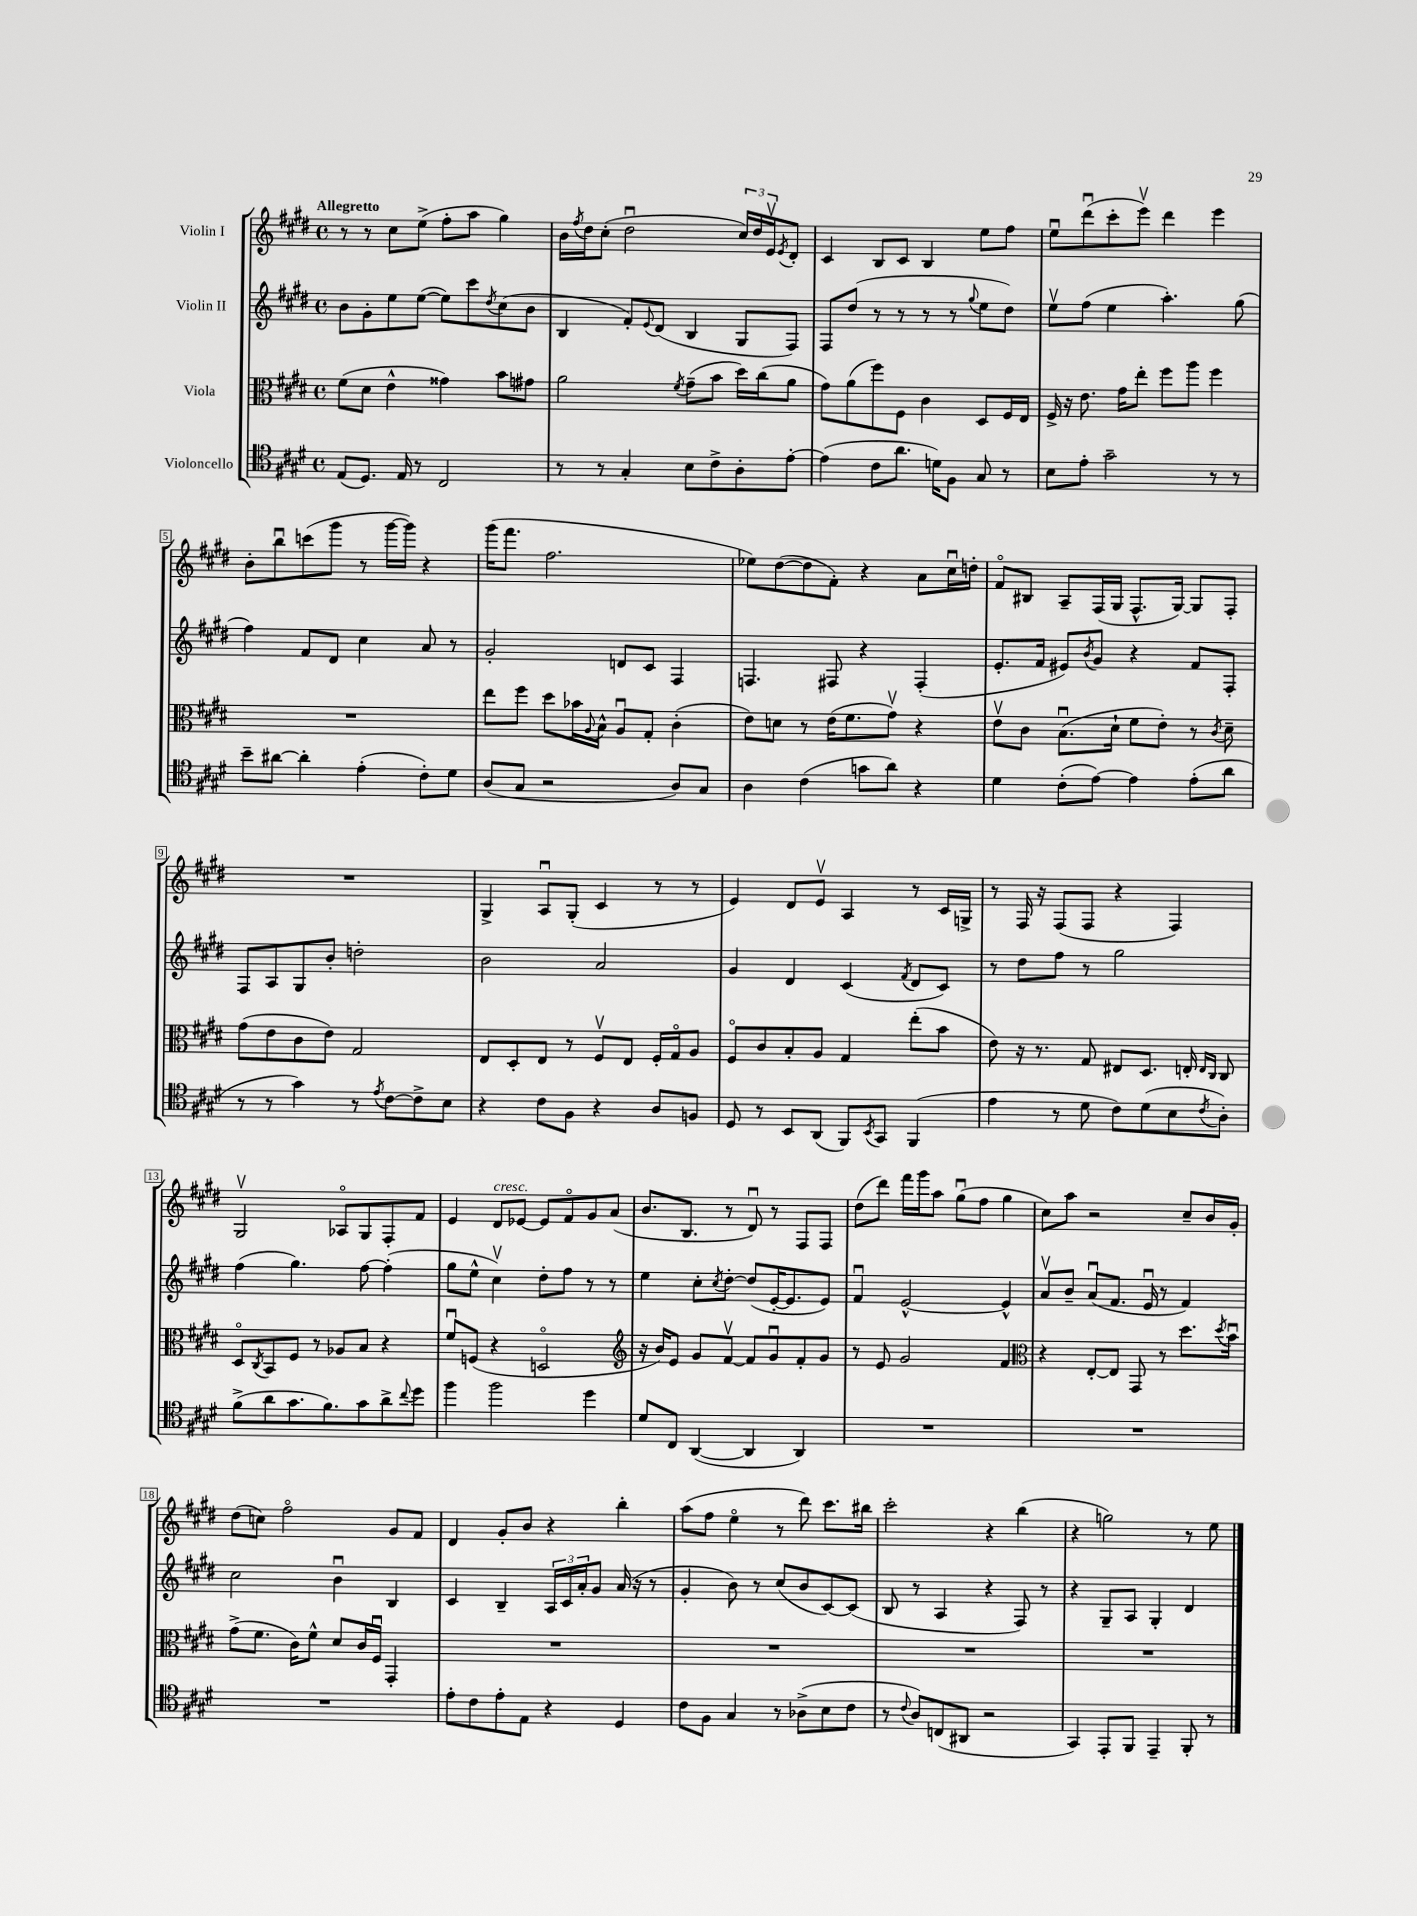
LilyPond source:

<<
\new StaffGroup <<
\new Staff = "s0" \with { instrumentName = "Violin I" } {
    \clef treble \key e \major \defaultTimeSignature \time 4/4 \tempo "Allegretto"
    r8 r8 cis''8 e''8->( fis''8-. a''8 gis''4) |
    b'16 \acciaccatura { fis''8 } dis''16 cis''8-.( dis''2\downbow \tuplet 3/2 { cis''16) dis''16 e'16\upbow } \acciaccatura { e'8 } dis'8-. |
    cis'4 b8 cis'8 b4 e''8 fis''8 |
    e''8\downbow dis'''8\downbow( cis'''8-. e'''8\upbow) dis'''4 e'''4 |
    b'8-. b''8\downbow c'''8( gis'''8 r8 gis'''16~ gis'''16) r4 |
    gis'''16( fis'''8. fis''2. |
    ees''8) dis''8~( dis''8 fis'8-.) r4 a'8 cis''16\downbow d''16-. |
    fis'8\flageolet bis8 a8-- fis16( gis16 fis8.-^ gis16~) gis8 fis8-. |
    R1 |
    gis4-> a8\downbow gis8-.( cis'4 r8 r8 |
    e'4) dis'8 e'8\upbow a4 r8 cis'16 g16-> |
    r8 fis16 r16 fis8( fis8 r4 fis4) |
    gis2\upbow aes8\flageolet gis8 fis8-. fis'8 |
    e'4 dis'8^\markup { \italic "cresc." } ees'8~ ees'8 fis'8\flageolet gis'8 a'8( |
    b'8. b8. r8 dis'8\downbow) r8 fis8 fis8 |
    dis''8( dis'''8) fis'''16 gis'''16 a''8 gis''8\downbow( fis''8 gis''4 |
    cis''8) a''8 r2 cis''8-- b'16 gis'16-. |
    dis''8( c''8) fis''2\flageolet gis'8 fis'8 |
    dis'4 gis'8-. b'8 r4 b''4-. |
    a''8( fis''8 e''4\flageolet r8 dis'''8) cis'''8. bis''16 |
    cis'''2-. r4 b''4( |
    r4 g''2) r8 e''8 \bar "|." |
}
\new Staff = "s1" \with { instrumentName = "Violin II" } {
    \clef treble \key e \major \defaultTimeSignature \time 4/4
    b'8 gis'8-. e''8 e''8~( e''8) cis'''8 \acciaccatura { dis''8 } cis''8( b'8 |
    b4 fis'8-.) \appoggiatura { e'8 } dis'8( b4 gis8 fis8) |
    fis8 dis''8( r8 r8 r8 r8 \appoggiatura { gis''8 } e''8 dis''8) |
    e''8\upbow fis''8( e''4 a''4.-.) gis''8( |
    fis''4) fis'8 dis'8 cis''4 a'8 r8 |
    gis'2-. d'8 cis'8 fis4 |
    f4. fis8 r4 fis4-.( |
    e'8.-. fis'16 eis'8) \acciaccatura { b'8 } gis'8 r4 fis'8 fis8-. |
    fis8 a8 gis8 b'8-. d''2-. |
    b'2 a'2 |
    gis'4 dis'4 cis'4( \acciaccatura { fis'8 } dis'8 cis'8) |
    r8 dis''8 fis''8 r8 gis''2 |
    fis''4( gis''4.) fis''8~ fis''4-.( |
    gis''8 e''8-^ cis''4\upbow) dis''8-. fis''8 r8 r8 |
    e''4 cis''8-. \acciaccatura { cis''8 } dis''8~-. dis''8( e'16~-. e'8. e'8) |
    fis'4\downbow e'2~-^ e'4-^ |
    a'8\upbow b'8-- a'8\downbow( fis'8. e'16\downbow r8 fis'4) |
    cis''2 b'4\downbow b4 |
    cis'4 b4-- \tuplet 3/2 { a16 cis'16 a'16-. } gis'8 a'16( r16 r8 |
    gis'4-. b'8) r8 cis''8( b'8 cis'8~) cis'8( |
    b8 r8 a4 r4 fis8) r8 |
    r4 gis8-- a8 gis4-. dis'4 \bar "|." |
}
\new Staff = "s2" \with { instrumentName = "Viola" } {
    \clef alto \key e \major \defaultTimeSignature \time 4/4
    fis'8( dis'8 e'4-^ gisis'4) b'8 gis'8 |
    a'2 \acciaccatura { fis'8 } gis'8--( b'8 dis''16) cis''16( a'8 |
    gis'8) a'8( fis''8) fis8 cis'4 dis8 fis16 e16 |
    fis16-> r16 e'8. gis'16 e''8-. fis''8 a''8 fis''4 |
    R1 |
    e''8 fis''8 dis''8 bes'16 \appoggiatura { a8 } b16-^ a8\downbow gis8-. cis'4-.( |
    e'8) d'8 r8 e'16( fis'8. gis'8\upbow) r4 |
    e'8\upbow cis'8 b8.\downbow( dis'16-! fis'8 e'8-.) r8 \acciaccatura { cis'8 } dis'8-- |
    gis'8( e'8 cis'8 e'8) gis2 |
    e8 dis8-. e8 r8 fis8\upbow e8 fis16-. gis16\flageolet a8 |
    fis8\flageolet cis'8 b8-. a8 gis4 e''8-.( b'8 |
    e'8) r16 r8. gis8 eis8 dis8. e16-. \grace { e16 cis16 } cis8 |
    dis8\flageolet \acciaccatura { cis8 } b,8 fis8 r8 aes8 b8 r4 |
    fis'8\downbow f8( r4 d2\flageolet |
    \clef treble r16 b'16) e'8 gis'8 fis'8~\upbow fis'8 gis'8\downbow fis'8-. gis'8 |
    r8 e'8 gis'2 fis'4 |
    \clef alto r4 e8~-. e8 gis,8 r8 dis''8. \acciaccatura { dis''8 } b'16\downbow |
    gis'8->( fis'8. cis'16) fis'8-^ dis'8 cis'16 fis16\downbow gis,4-. |
    R1 |
    R1 |
    R1 |
    R1 \bar "|." |
}
\new Staff = "s3" \with { instrumentName = "Violoncello" } {
    \clef tenor \key e \major \defaultTimeSignature \time 4/4
    e8( dis8.) e16 r8 cis2 |
    r8 r8 gis4-. b8 cis'8-> a8-. e'8~-. |
    e'4( cis'8 a'8. d'16) fis8 gis8 r8 |
    b8 e'8-. gis'2-- r8 r8 |
    b'8-- ais'8~ ais'4-. e'4-.( cis'8-.) dis'8 |
    a8( gis8 r2 a8) gis8 |
    a4 cis'4( g'8 a'8) r4 |
    dis'4 cis'8-.( e'8~) e'4 e'8-.( a'8 |
    r8 r8 gis'4) r8 \acciaccatura { e'8 } cis'8~ cis'8-> b8 |
    r4 cis'8 fis8 r4 a8 f8 |
    dis8 r8 b,8 a,8( fis,8) \acciaccatura { b,8 } gis,8 fis,4( |
    e'4 r8 dis'8 cis'8) dis'8( b8 \acciaccatura { cis'8 } a8-.) |
    fis'8->( a'8 gis'8. fis'8.) gis'8 a'8-> \appoggiatura { cis''8 } dis''8 |
    fis''4 fis''2 dis''4 |
    dis'8 cis8 a,4~( a,4 a,4) |
    R1 |
    R1 |
    R1 |
    e'8-. cis'8 e'8-. e8 r4 dis4 |
    cis'8 fis8 gis4 r8 aes8->( b8 cis'8 |
    r8 \appoggiatura { cis'8 } a8) c8( ais,8 r2 |
    gis,4) e,8-. fis,8 e,4-- fis,8-. r8 \bar "|." |
}
>>
>>
\layout { \context { \Score \override BarNumber.stencil = #(make-stencil-boxer 0.1 0.3 ly:text-interface::print) } }
